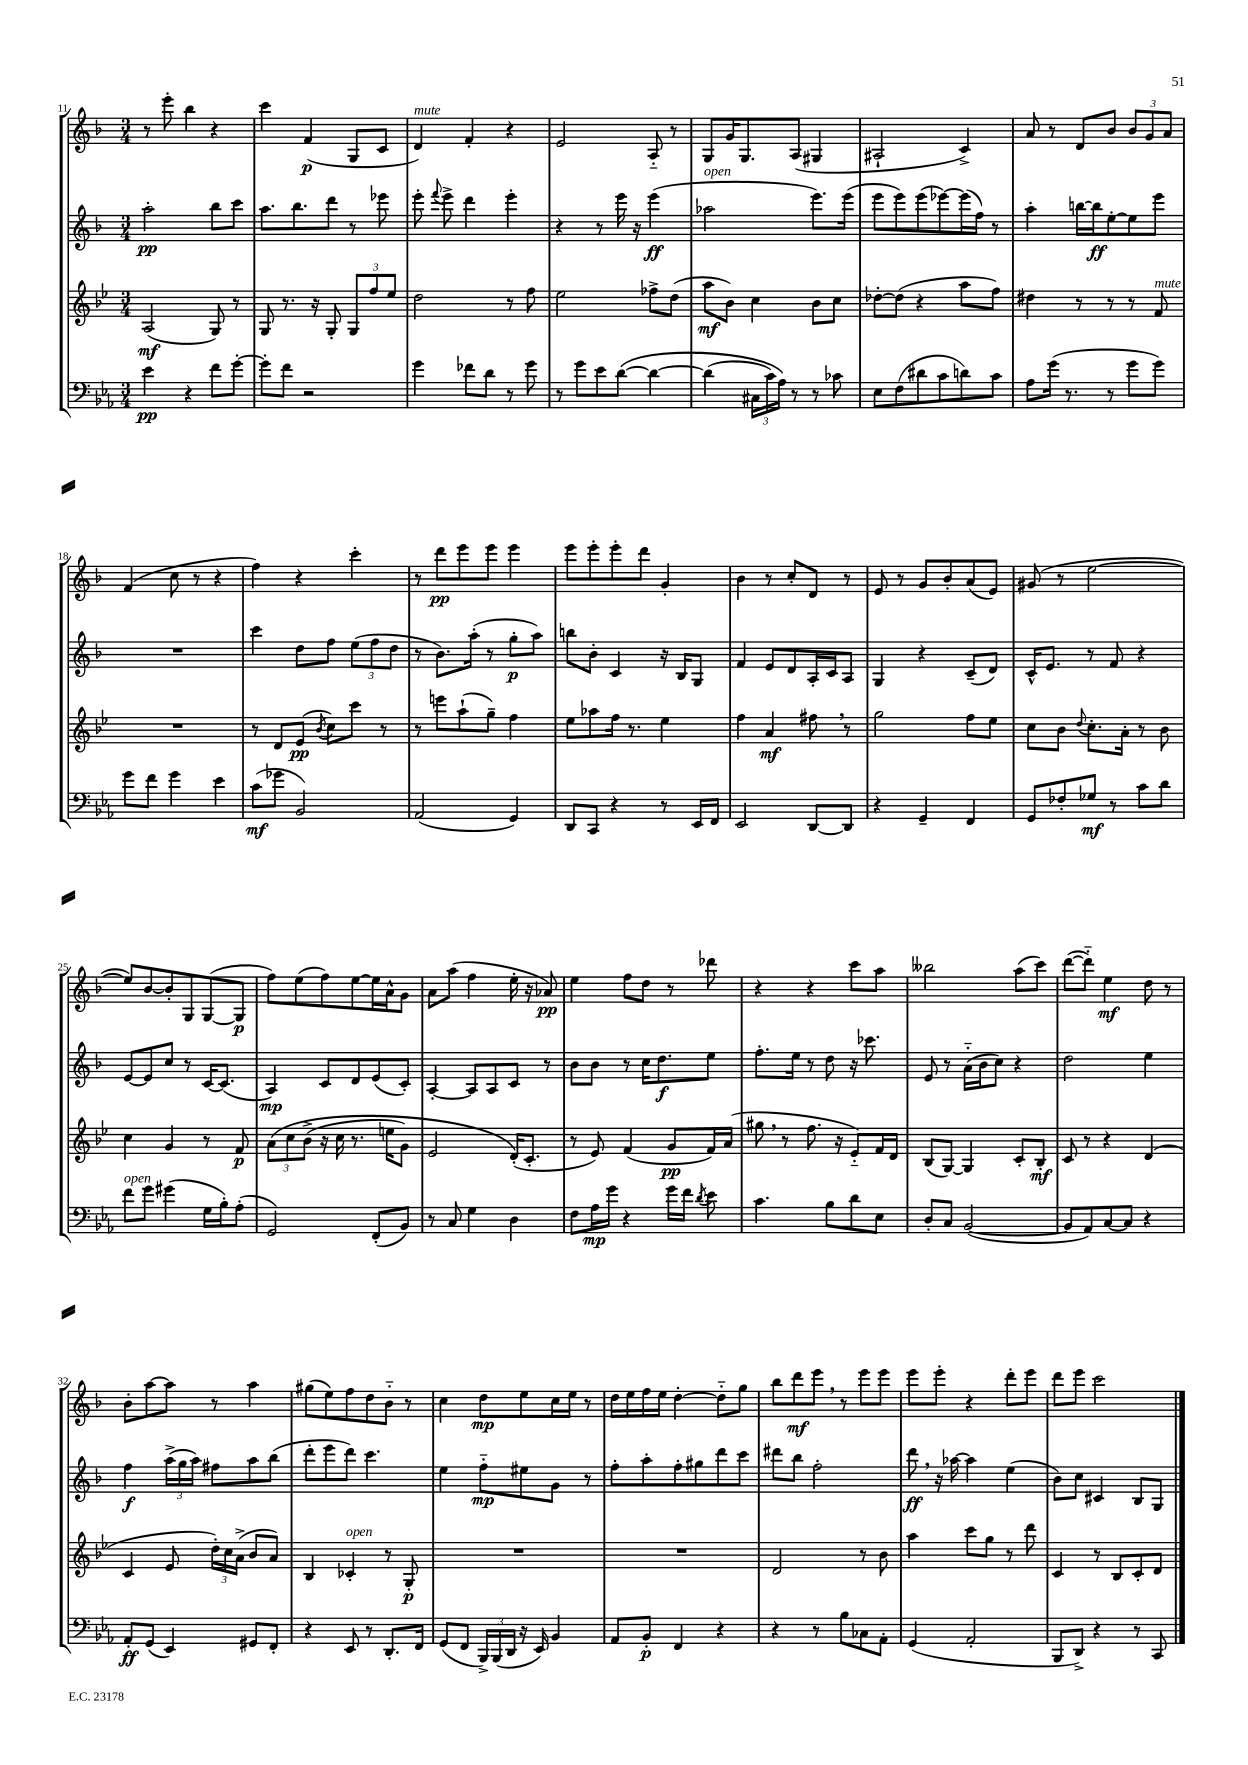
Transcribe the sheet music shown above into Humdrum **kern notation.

**kern	**dynam	**kern	**dynam	**kern	**dynam	**kern	**dynam
*part4	*part4	*part3	*part3	*part2	*part2	*part1	*part1
*staff4	*staff4	*staff3	*staff3	*staff2	*staff2	*staff1	*staff1
*clefF4	*	*clefG2	*	*clefG2	*	*clefG2	*
*k[b-e-a-]	*	*k[b-e-]	*	*k[b-]	*	*k[b-]	*
*M3/4	*	*M3/4	*	*M3/4	*	*M3/4	*
=11	=11	=11	=11	=11	=11	=11	=11
4e-\	pp	(2A/	mf	2aa'\	pp	8r	.
.	.	.	.	.	.	8eee'\	.
4r	.	.	.	.	.	4bb-\	.
8f\L	.	8G/)	.	8bb-\L	.	4r	.
[8g'\J	.	8r	.	8ccc\J	.	.	.
=12	=12	=12	=12	=12	=12	=12	=12
8g'\L]	.	8G/	.	8.aa\L	.	4ccc\	.
8f\J	.	8.r	.	.	.	.	.
.	.	.	.	8.bb-\	.	.	.
2r	.	.	.	.	.	(4f/	p
.	.	16r	.	.	.	.	.
.	.	8G'/	.	8ddd\J	.	.	.
.	.	12G/L	.	8r	.	8G/L	.
.	.	12ff/	.	.	.	.	.
.	.	.	.	8eee-X\	.	8c/J	.
.	.	12ee-/J	.	.	.	.	.
=13	=13	=13	=13	=13	=13	=13	=13
!	!	!	!	!	!	!LO:TX:a:i:t=mute	!
4g\	.	2dd\	.	8eee'\	.	4d/)	.
.	.	.	.	8qqfff/	.	.	.
.	.	.	.	8eee^\	.	.	.
8f-X\L	.	.	.	4ddd\	.	4f'/	.
8d\J	.	.	.	.	.	.	.
8r	.	8r	.	4eee'\	.	4r	.
8g\	.	8ff\	.	.	.	.	.
=14	=14	=14	=14	=14	=14	=14	=14
8r	.	2ee-\	.	4r	.	2e/	.
8g\L	.	.	.	.	.	.	.
8e-\	.	.	.	8r	.	.	.
([8d\J	.	.	.	16eee\	.	.	.
.	.	.	.	16r	.	.	.
4d\_	.	8ff-X^\L	.	(4eee\	ff	8A/	.
.	.	(8dd\J	.	.	.	8r	.
=15	=15	=15	=15	=15	=15	=15	=15
!	!	!	!	!LO:TX:a:i:t=open	!	!	!
(4d\]	.	8aa\L	mf	2aa-X\	.	8G/L	.
.	.	8b-\J)	.	.	.	16g/K	.
.	.	.	.	.	.	8.G/	.
24C#X\LL	.	4cc\	.	.	.	.	.
24c\)	.	.	.	.	.	.	.
24A-\JJ)	.	.	.	.	.	.	.
8r	.	.	.	.	.	(8A/J	.
8r	.	8b-\L	.	8.eee\L)	.	4G#X/	.
8c-X\	.	8cc\J	.	.	.	.	.
.	.	.	.	(16eee\Jk	.	.	.
=16	=16	=16	=16	=16	=16	=16	=16
8E-\L	.	[8dd-X'\L	.	8eee\L	.	2A#X`/	.
(8F\	.	(8dd-\J]	.	8eee\)	.	.	.
8d#X\	.	4r	.	(8eee\	.	.	.
8c\	.	.	.	[8eee-X\)	.	.	.
8dn\)	.	8aa\L	.	(16eee-\L]	.	4c^/)	.
.	.	.	.	16ff\JJ)	.	.	.
8c\J	.	8ff\J)	.	8r	.	.	.
=17	=17	=17	=17	=17	=17	=17	=17
8A-\L	.	4dd#X\	.	4aa'\	.	8a/	.
(16g\Jk	.	.	.	.	.	8r	.
8.r	.	.	.	.	.	.	.
.	.	8r	.	[16bbn\LL	.	8d/L	.
.	.	.	.	16bb\J]	ff	.	.
8r	.	8r	.	[8ee'\	.	8b-/J	.
8g\L	.	8r	.	8ee\]	.	12b-/L	.
.	.	.	.	.	.	12g/	.
!	!	!LO:TX:a:i:t=mute	!	!	!	!	!
8g\J)	.	8f/	.	8eee\J	.	.	.
.	.	.	.	.	.	12a/J	.
!!LO:LB:g=z
=18	=18	=18	=18	=18	=18	=18	=18
8g\L	.	2.r	.	2.r	.	(4f/	.
8f\J	.	.	.	.	.	.	.
4g\	.	.	.	.	.	8cc\	.
.	.	.	.	.	.	8r	.
4e-\	.	.	.	.	.	4r	.
=19	=19	=19	=19	=19	=19	=19	=19
(8c\L	mf	8r	.	4ccc\	.	4ff\)	.
8g-X\J	.	8d/L	.	.	.	.	.
2BB-/)	.	(8e-/J	pp	8dd\L	.	4r	.
.	.	8qb-/	.	.	.	.	.
.	.	8cc\L)	.	8ff\J	.	.	.
.	.	8ccc\J	.	(12ee\L	.	4ccc'\	.
.	.	.	.	12ff\	.	.	.
.	.	8r	.	.	.	.	.
.	.	.	.	12dd\J	.	.	.
=20	=20	=20	=20	=20	=20	=20	=20
(2AA-/	.	8r	.	8r	.	8r	.
.	.	8eeen\L	.	8.b-\L)	.	8ddd\L	pp
.	.	(8aa`\	.	.	.	8eee\	.
.	.	.	.	(16aa'\Jk	.	.	.
.	.	8gg~\J)	.	8r	.	8eee\J	.
4GG/)	.	4ff\	.	8gg'\L	p	4eee\	.
.	.	.	.	8aa\J)	.	.	.
=21	=21	=21	=21	=21	=21	=21	=21
8DD/L	.	8ee-\L	.	8bbn\L	.	8eee\L	.
8CC/J	.	8aa-X\	.	8b-'\J	.	8eee'\	.
4r	.	16ff\Jk	.	4c/	.	8eee'\	.
.	.	8.r	.	.	.	.	.
.	.	.	.	.	.	8ddd\J	.
8r	.	4ee-\	.	16r	.	4g'/	.
.	.	.	.	16B-/KL	.	.	.
16EE-/LL	.	.	.	8G/J	.	.	.
16FF/JJ	.	.	.	.	.	.	.
=22	=22	=22	=22	=22	=22	=22	=22
2EE-/	.	4ff\	.	4f/	.	4b-\	.
.	.	4a/	mf	8e/L	.	8r	.
.	.	.	.	8d/	.	8cc'/L	.
[8DD/L	.	8ff#X,\	.	16A'/L	.	8d/J	.
.	.	.	.	16c/J	.	.	.
8DD/J]	.	8r	.	8A/J	.	8r	.
=23	=23	=23	=23	=23	=23	=23	=23
4r	.	2gg\	.	4G/	.	8e/	.
.	.	.	.	.	.	8r	.
4GG~/	.	.	.	4r	.	8g/L	.
.	.	.	.	.	.	8b-'/	.
4FF/	.	8ff\L	.	(8c~/L	.	(8a/	.
.	.	8ee-\J	.	8d/J)	.	8e/J)	.
=24	=24	=24	=24	=24	=24	=24	=24
8GG/L	.	8cc\L	.	16c^^/KL	.	(8g#X/	.
.	.	.	.	8.e/J	.	.	.
8F-X'/	.	8b-\J	.	.	.	8r	.
.	.	8qqdd/	.	.	.	.	.
8G-X/J	mf	8.cc'\L	.	8r	.	[2ee\	.
8r	.	.	.	8f/	.	.	.
.	.	16a'\Jk	.	.	.	.	.
8c\L	.	8r	.	4r	.	.	.
8d\J	.	8b-\	.	.	.	.	.
!!LO:LB:g=z
=25	=25	=25	=25	=25	=25	=25	=25
!LO:TX:a:i:t=open	!	!	!	!	!	!	!
8f\L	.	4cc\	.	[8e/L	.	8ee/L])	.
8g\J	.	.	.	8e/]	.	[8b-/	.
(4g#X\	.	4g/	.	8cc/J	.	8b-'/]	.
.	.	.	.	8r	.	8G/	.
16G\LL	.	8r	.	[16c/KL	.	([8G/	.
16B-'\J)	.	.	.	(8.c/J]	.	.	.
(8A-'\J	.	8f/	p	.	.	8G/J]	p
=26	=26	=26	=26	=26	=26	=26	=26
2GG/)	.	(12a\L	.	4A/)	mp	8ff\L)	.
.	.	12cc\	.	.	.	.	.
.	.	.	.	.	.	(8ee\	.
.	.	(12b-^\J	.	.	.	.	.
.	.	16r	.	8c/L	.	8ff\)	.
.	.	16cc\	.	.	.	.	.
.	.	8.r	.	8d/	.	[8ee\	.
(8FF'/L	.	.	.	(8e/	.	16ee\L]	.
.	.	16een\KL	.	.	.	16a^^\J	.
8BB-/J)	.	8g\J)	.	8c'/J)	.	8g\J	.
=27	=27	=27	=27	=27	=27	=27	=27
8r	.	2e-/	.	[4A'/	.	8a\L	.
8C/	.	.	.	.	.	(8aa\J	.
4G\	.	.	.	8A/L]	.	4ff\	.
.	.	.	.	8A/	.	.	.
4D\	.	(16d'/KL)	.	8c/J	.	16ee'\	.
.	.	8.c'/J	.	.	.	16r	.
.	.	.	.	8r	.	8a-X/)	pp
=28	=28	=28	=28	=28	=28	=28	=28
8F\L	.	8r	.	8b-\L	.	4ee\	.
16A-\L	mp	8e-/)	.	8b-\J	.	.	.
16g\JJ	.	.	.	.	.	.	.
4r	.	(4f/	.	8r	.	8ff\L	.
.	.	.	.	16cc\KL	.	8dd\J	.
.	.	.	.	8.dd\	f	.	.
16g\LL	.	8g/L	pp	.	.	8r	.
16f\JJ	.	.	.	.	.	.	.
8qd/	.	.	.	.	.	.	.
8e-\	.	16f/L)	.	8ee\J	.	8ddd-X\	.
.	.	(16a/JJ	.	.	.	.	.
=29	=29	=29	=29	=29	=29	=29	=29
4.c\	.	8gg#X,\	.	8.ff'\L	.	4r	.
.	.	8r	.	.	.	.	.
.	.	.	.	16ee\Jk	.	.	.
.	.	8.ff\	.	8r	.	4r	.
8B-\L	.	.	.	8dd\	.	.	.
.	.	16r	.	.	.	.	.
8d\	.	8e-/L)	.	16r	.	8ccc\L	.
.	.	.	.	8.ccc-X\	.	.	.
8E-\J	.	16f/L	.	.	.	8aa\J	.
.	.	16d/JJ	.	.	.	.	.
=30	=30	=30	=30	=30	=30	=30	=30
8D'/L	.	(8B-/L	.	8e/	.	2bb--X\	.
8C/J	.	[8G/J)	.	8r	.	.	.
([2BB-/	.	4G/]	.	(16a\LL	.	.	.
.	.	.	.	16b-\J	.	.	.
.	.	.	.	8cc\J)	.	.	.
.	.	8c'/L	.	4r	.	(8aa\L	.
.	.	8B-'/J	mf	.	.	8ccc\J)	.
=31	=31	=31	=31	=31	=31	=31	=31
8BB-/L]	.	8c/	.	2dd\	.	([8ddd\L	.
8AA-/)	.	8r	.	.	.	8ddd\J])	.
[8C/	.	4r	.	.	.	4ee\	mf
8C/J]	.	.	.	.	.	.	.
4r	.	(4d/	.	4ee\	.	8dd\	.
.	.	.	.	.	.	8r	.
!!LO:LB:g=z
=32	=32	=32	=32	=32	=32	=32	=32
8AA-'/L	ff	4c/	.	4ff\	f	8b-'\L	.
(8GG/J	.	.	.	.	.	[8aa\	.
4EE-/)	.	8e-/	.	(24aa^\LL	.	8aa\J]	.
.	.	.	.	24gg\	.	.	.
.	.	.	.	24aa\JJ)	.	.	.
.	.	24dd'\LL)	.	8ff#X\L	.	8r	.
.	.	24cc\	.	.	.	.	.
.	.	(24a^\JJ	.	.	.	.	.
8GG#X/L	.	8b-/L	.	8aa\	.	4aa\	.
8FF'/J	.	8a/J)	.	(8bb-\J	.	.	.
=33	=33	=33	=33	=33	=33	=33	=33
4r	.	4B-/	.	8ddd'\L	.	(8gg#X\L	.
.	.	.	.	8eee\	.	8ee\)	.
!	!	!LO:TX:a:i:t=open	!	!	!	!	!
8EE-/	.	4c-X'/	.	8ddd\J)	.	8ff\	.
8r	.	.	.	4.ccc\	.	8dd\	.
8.DD'/L	.	8r	.	.	.	8b-\J	.
.	.	8G'/	p	.	.	8r	.
16FF/Jk	.	.	.	.	.	.	.
=34	=34	=34	=34	=34	=34	=34	=34
(8GG/L	.	2.r	.	4ee\	.	4cc\	.
8FF/J	.	.	.	.	.	.	.
24BBB-^/LL)	.	.	.	8ff\L	mp	8dd\L	mp
(24BBB-/	.	.	.	.	.	.	.
24DD/JJ	.	.	.	.	.	.	.
16r	.	.	.	8ee#X\	.	8ee\	.
16EE-/)	.	.	.	.	.	.	.
4BB-/	.	.	.	8g\J	.	16cc\L	.
.	.	.	.	.	.	16ee\JJ	.
.	.	.	.	8r	.	8r	.
=35	=35	=35	=35	=35	=35	=35	=35
8AA-/L	.	2.r	.	8ff'\L	.	16dd\LL	.
.	.	.	.	.	.	16ee\	.
8BB-'/J	p	.	.	8aa'\	.	16ff\	.
.	.	.	.	.	.	16ee\JJ	.
4FF/	.	.	.	8ff'\	.	[4dd'\	.
.	.	.	.	8gg#X\	.	.	.
4r	.	.	.	8ddd\	.	8dd\L]	.
.	.	.	.	8ccc\J	.	8gg\J	.
=36	=36	=36	=36	=36	=36	=36	=36
4r	.	2d/	.	8ddd#X\L	.	8bb-\L	.
.	.	.	.	8bb-\J	.	8ddd\	mf
8r	.	.	.	2ff'\	.	8eee,\J	.
8B-\L	.	.	.	.	.	8r	.
8C-X\	.	8r	.	.	.	8eee\L	.
8AA-'\J	.	8b-\	.	.	.	8eee\J	.
=37	=37	=37	=37	=37	=37	=37	=37
(4GG/	.	4aa\	.	8ddd,\	ff	8eee\L	.
.	.	.	.	16r	.	8eee'\J	.
.	.	.	.	[16aa-X\	.	.	.
2AA-'/	.	8ccc\L	.	4aa-\]	.	4r	.
.	.	8gg\J	.	.	.	.	.
.	.	8r	.	(4ee\	.	8ddd'\L	.
.	.	8ddd\	.	.	.	8eee\J	.
=38	=38	=38	=38	=38	=38	=38	=38
8BBB-/L	.	4c/	.	8b-\L)	.	8ddd\L	.
8DD^/J)	.	.	.	8cc\J	.	8eee\J	.
4r	.	8r	.	4c#X/	.	2ccc\	.
.	.	8B-/L	.	.	.	.	.
8r	.	8c'/	.	8B-/L	.	.	.
8CC/	.	8d/J	.	8G/J	.	.	.
==	==	==	==	==	==	==	==
*-	*-	*-	*-	*-	*-	*-	*-
